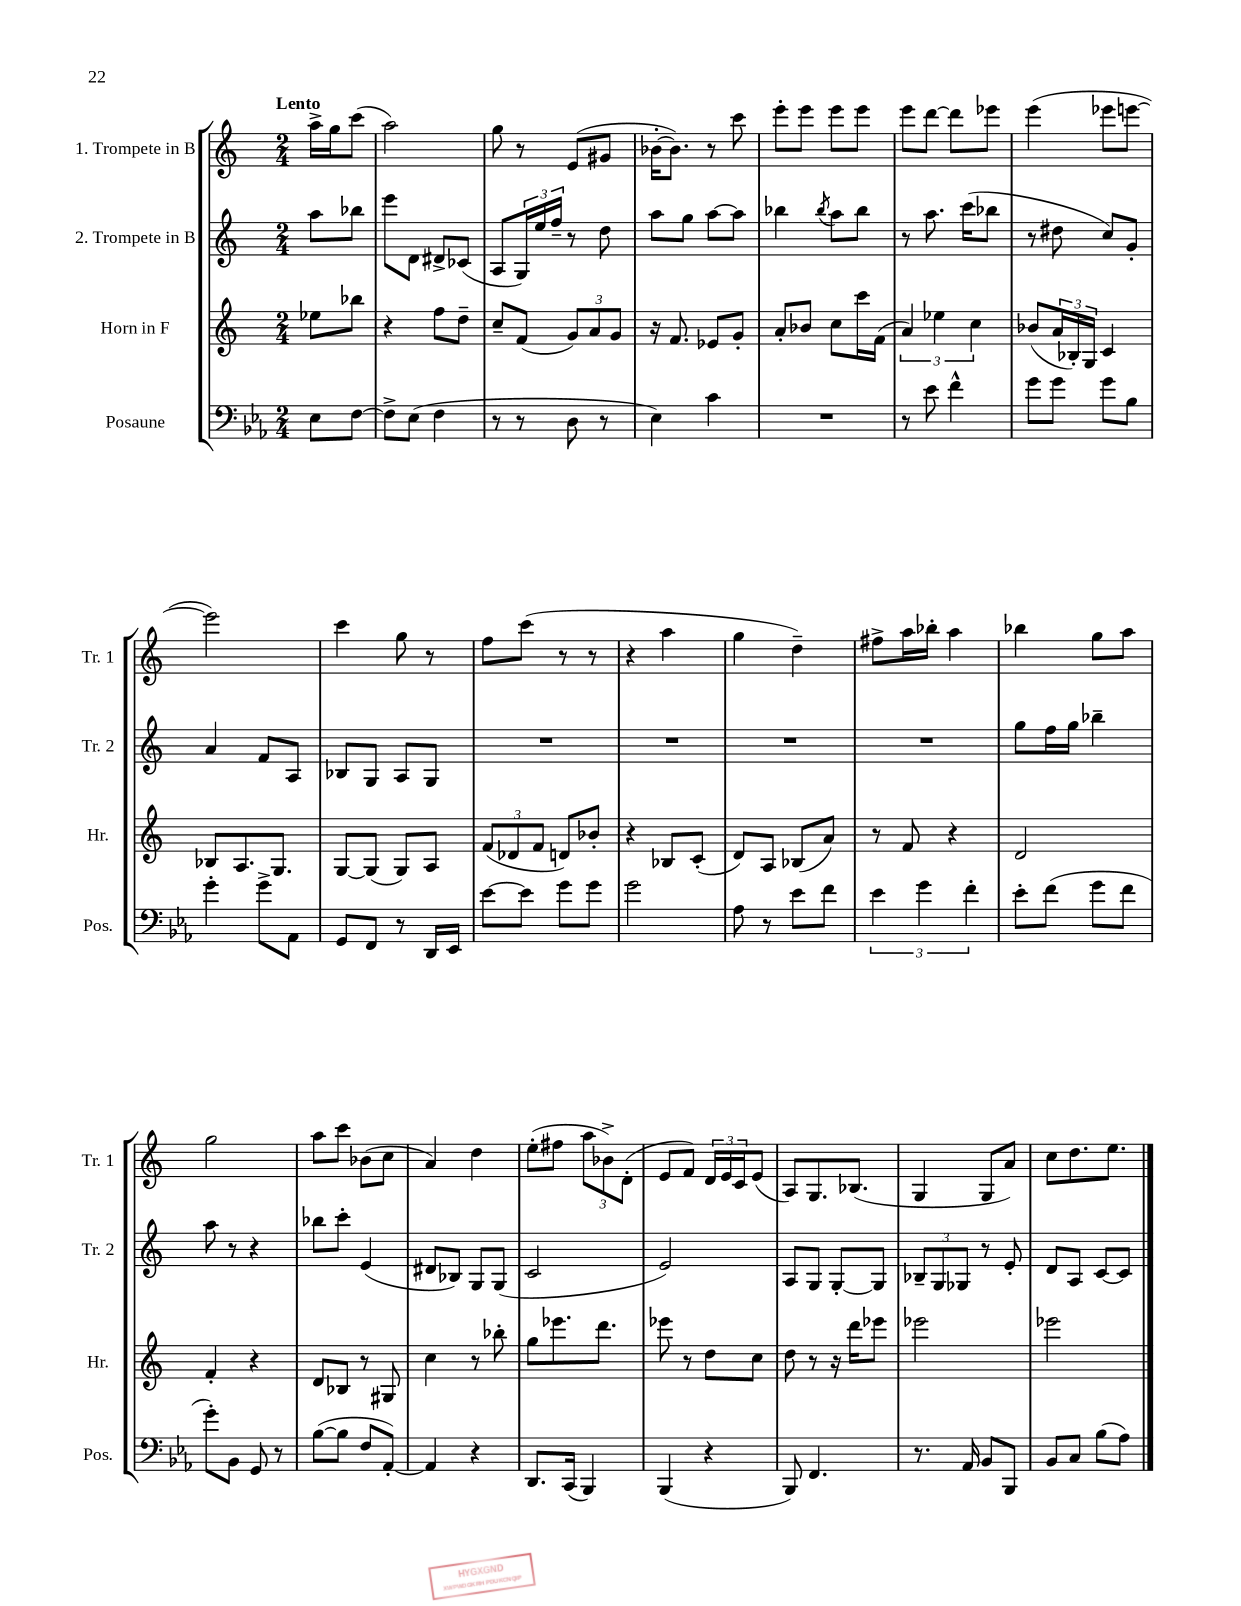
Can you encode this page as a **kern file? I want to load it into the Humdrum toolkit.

**kern	**kern	**kern	**kern
*staff4	*staff3	*staff2	*staff1
*clefF4	*clefG2	*clefG2	*clefG2
*k[b-e-a-]	*k[]	*k[]	*k[]
*M2/4	*M2/4	*M2/4	*M2/4
8E-	8ee-	8aa	16aa^
.	.	.	16gg
[8F	8bb-	8bb-	(8ccc
=	=	=	=
8F^]	4r	8eee	2aa)
(8E-	.	8d	.
4F	8ff	8d#^	.
.	8dd~	(8c-	.
=	=	=	=
8r	8cc~	8A	8gg
8r	(8f	24G)	8r
.	.	24ee	.
.	.	24ff~	.
8D	12g)	8r	(8e
.	12a	.	.
8r	.	8dd	8g#
.	12g	.	.
=	=	=	=
4E-)	16r	8aa	[16b-'
.	8.f	.	8.b-])
.	.	8gg	.
4c	8e-	[8aa	8r
.	8g'	8aa]	8ccc
=	=	=	=
2r	8a'	4bb-	8eee'
.	8b-	.	8eee
.	.	8qbb-	.
.	8cc	8aa	8eee
.	16ccc	8bb-	8eee
.	(16f	.	.
=	=	=	=
8r	6a)	8r	8eee
8e-	.	8.aa	[8ddd
.	6ee-	.	.
4f^^	.	.	8ddd]
.	.	(16ccc	.
.	6cc	.	.
.	.	8bb-	8eee-
=	=	=	=
8g	(8b-	8r	(4eee
8g	24a	8dd#	.
.	24B-')	.	.
.	24G	.	.
8g	4c	8cc)	8eee-
8B-	.	8g'	[8eee
=	=	=	=
4g'	8B-	4a	2eee])
.	8.A	.	.
8g^	.	8f	.
.	8.G	.	.
8AA-	.	8A	.
=	=	=	=
8GG	[8G	8B-	4ccc
8FF	(8G]	8G	.
8r	8G)	8A	8gg
16DD	8A	8G	8r
16EE-	.	.	.
=	=	=	=
[8e-	(12f	2r	8ff
.	12d-	.	.
8e-]	.	.	(8ccc
.	12f	.	.
8g	8d)	.	8r
8g	8b-'	.	8r
=	=	=	=
2g	4r	2r	4r
.	8B-	.	4aa
.	(8c'	.	.
=	=	=	=
8A-	8d)	2r	4gg
8r	8A	.	.
8e-	(8B-	.	4dd~)
8f	8a)	.	.
=	=	=	=
6e-	8r	2r	8ff#^
.	8f	.	16aa
6g	.	.	.
.	.	.	16bb-'
.	4r	.	4aa
6f'	.	.	.
=	=	=	=
8e-'	2d	8gg	4bb-
(8f	.	16ff	.
.	.	16gg	.
8g	.	4bb-~	8gg
8f	.	.	8aa
=	=	=	=
8g')	4f'	8aa	2gg
8BB-	.	8r	.
8GG	4r	4r	.
8r	.	.	.
=	=	=	=
([8B-	8d	8bb-	8aa
8B-]	8B-	8ccc'	8ccc
8F	8r	(4e	(8b-
[8AA-')	8G#	.	8cc
=	=	=	=
4AA-]	4cc	8d#	4a)
.	.	8B-)	.
4r	8r	8G	4dd
.	8bb-'	(8G	.
=	=	=	=
8.DD	8gg	2c	(8ee'
.	8.eee-	.	8ff#
(16CC	.	.	.
4BBB-)	.	.	12aa
.	8.ddd	.	.
.	.	.	12b-^)
.	.	.	(12d'
=	=	=	=
(4BBB-	8eee-	2e)	8e
.	8r	.	8f)
4r	8dd	.	24d
.	.	.	24e
.	.	.	24c
.	8cc	.	(8e
=	=	=	=
8BBB-)	8dd	8A	8A)
4.FF	8r	8G	8.G
.	16r	[8G'	.
.	16ddd	.	(8.B-
.	8eee-	8G]	.
=	=	=	=
8.r	2eee-	12B-~	4G
.	.	12G	.
.	.	12G-	.
16AA-	.	.	.
8BB-	.	8r	8G
8BBB-	.	8e'	8a)
=	=	=	=
8BB-	2eee-	8d	8cc
8C	.	8A	8.dd
(8B-	.	[8c	.
.	.	.	8.ee
8A-)	.	8c]	.
==	==	==	==
*-	*-	*-	*-
